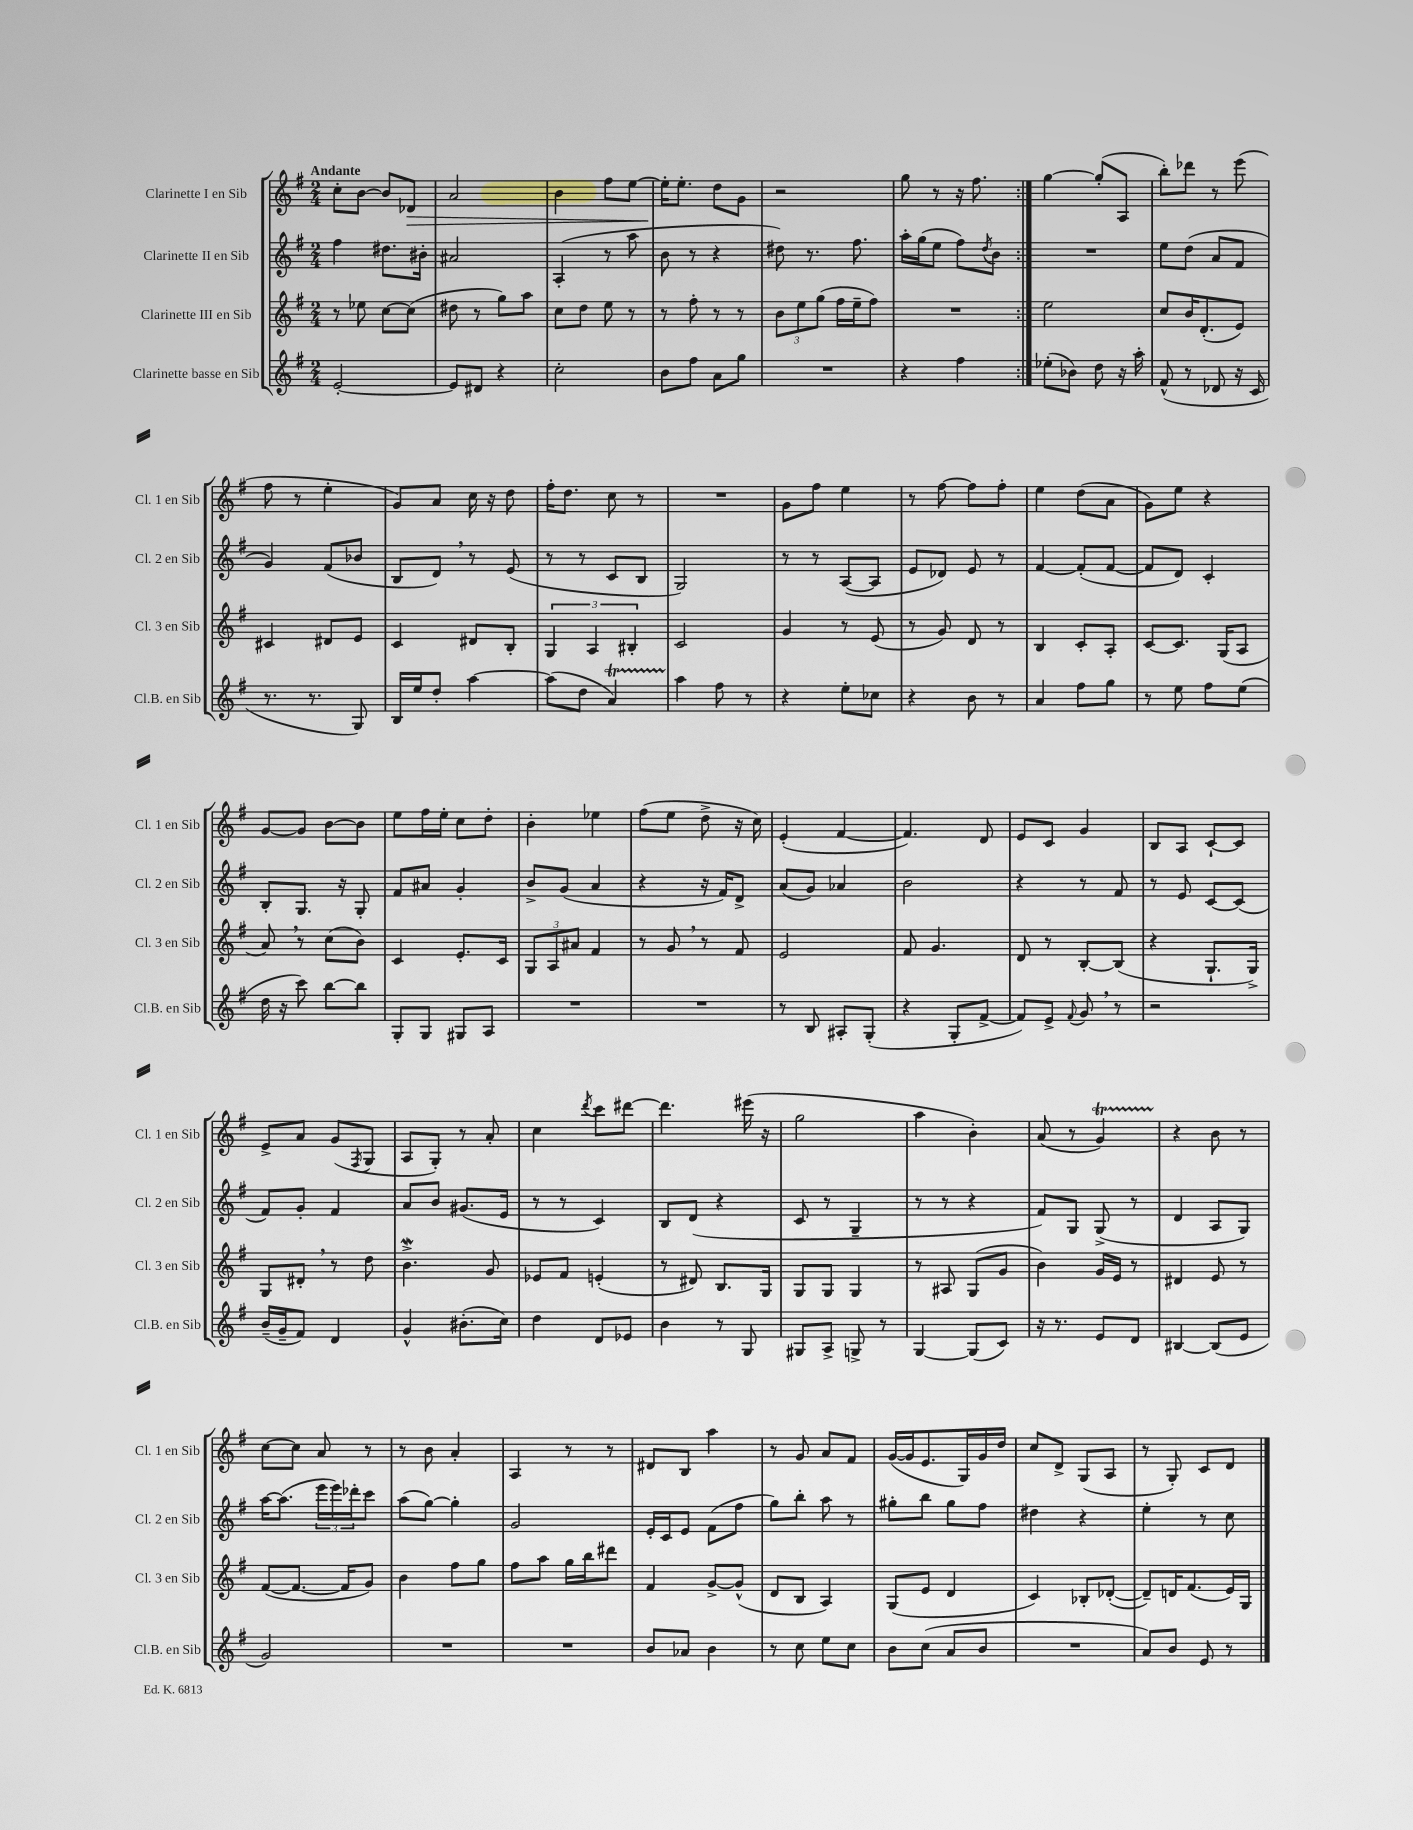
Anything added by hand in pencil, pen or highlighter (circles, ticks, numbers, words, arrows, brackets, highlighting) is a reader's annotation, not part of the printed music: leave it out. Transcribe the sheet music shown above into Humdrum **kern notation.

**kern	**kern	**kern	**kern
*staff4	*staff3	*staff2	*staff1
*clefG2	*clefG2	*clefG2	*clefG2
*k[f#]	*k[f#]	*k[f#]	*k[f#]
*M2/4	*M2/4	*M2/4	*M2/4
[2e'/	8r	4ff#\	8cc'\L
.	8ee-\	.	[8b\J
.	[8cc\L	8.dd#\L	8b/]L
.	(8cc\]J	.	8d-/J
.	.	16b#'\Jk	.
=	=	=	=
8e/]L	8dd#\	2a#/	2a/
8d#/J	8r	.	.
4r	8gg\L)	.	.
.	8aa\J	.	.
=	=	=	=
2cc'\	8cc\L	(4A'/	4b\
.	8dd\J	.	.
.	8ee\	8r	8ff#\L
.	8r	8aa\	[8ee\J
=	=	=	=
8b\L	8r	8b\	16ee'\]LK
.	.	.	8.ee'\J
8ff#\J	8ff#'\	8r	.
8a\L	8r	4r	8dd\L
8gg\J	8r	.	8g\J
=	=	=	=
2r	12b\L	8dd#\)	2r
.	12ee\	.	.
.	.	8.r	.
.	(12gg\J	.	.
.	16ff#\LL	.	.
.	16ee~\J	8.ff#\	.
.	8ff#\J)	.	.
=	=	=	=
4r	2r	16aa'\LL	8gg\
.	.	(16gg\J	.
.	.	8ee\J	8r
4ff#\	.	8ff#\L)	16r
.	.	.	8.ff#\
.	.	8qdd/	.
.	.	8b\J	.
=:|!	=:|!	=:|!	=:|!
(8ee-'\L	2ee\	2r	[4gg\
8b-\J)	.	.	.
8dd\	.	.	(8gg'/]L
16r	.	.	8A/J
16aa'\	.	.	.
=	=	=	=
(8f#^^/	8cc/L	8ee\L	8bb'\L)
8r	16b/K	(8dd\J	8ddd-\J
.	(8.d'/	.	.
8d-/	.	8a/L	8r
16r	8e/J)	8f#/J	(8eee\
16c/	.	.	.
=	=	=	=
8.r	4c#/	4g/)	8ff#\
.	.	.	8r
8.r	.	.	.
.	8d#/L	(8f#/L	4ee'\
8G/)	8e/J	8b-/J	.
=	=	=	=
16B/LL	4c/	8B/L	8g/L)
16ee/J	.	.	.
8dd'/J	.	8d/J)	8a/J
[4aa\	8d#/L	8r	16cc\
.	.	.	16r
.	8B'/J	(8e/	8dd\
=	=	=	=
(8aa\]L	6G/	8r	16ff#'\LK
.	.	.	8.dd\J
8dd\J	.	8r	.
.	6A/	.	.
4a/)	.	8c/L	8cc\
.	6B#'/	.	.
.	.	8B/J	8r
=	=	=	=
4aa\	2c/	2G/)	2r
8ff#\	.	.	.
8r	.	.	.
=	=	=	=
4r	4g/	8r	8g\L
.	.	8r	8ff#\J
8ee'\L	8r	([8A/L	4ee\
8cc-\J	(8e/	8A/]J	.
=	=	=	=
4r	8r	8e/L	8r
.	8g/)	8d-/J)	[8ff#\
8b\	8d/	8e/	8ff#\]L
8r	8r	8r	8ff#'\J
=	=	=	=
4a/	4B/	[4f#/	4ee\
8ff#\L	8c'/L	(8f#'/]L	(8dd\L
8gg\J	8A'/J	[8f#/J	8a\J
=	=	=	=
8r	[8c/L	8f#/]L	8g\L)
8ee\	8.c/]J	8d/J)	8ee\J
8ff#\L	.	4c'/	4r
.	(16G/LK	.	.
(8ee\J	8A/J	.	.
=	=	=	=
16dd\	8a/)	8B'/L	[8g/L
16r	.	.	.
8ccc\)	8r	8.G/J	8g/]J
[8bb\L	(8cc\L	.	[8b\L
.	.	16r	.
8bb\]J	8b\J)	8G'/	8b\]J
=	=	=	=
8G'/L	4c/	8f#/L	8ee\L
8G/J	.	8a#/J	16ff#\L
.	.	.	16ee'\JJ
8G#/L	8.e'/L	4g'/	8cc\L
8A/J	.	.	8dd'\J
.	16c/Jk	.	.
=	=	=	=
2r	12G/L	8b^/L	4b'\
.	12A/	.	.
.	.	(8g/J	.
.	12a#/J	.	.
.	4f#/	4a/	4ee-\
=	=	=	=
2r	8r	4r	(8ff#\L
.	8g/	.	8ee\J
.	8r	16r	8dd^\
.	.	16f#/LK)	.
.	8f#/	8d^/J	16r
.	.	.	16cc\)
=	=	=	=
8r	2e/	(8a/L	(4e'/
8B/	.	8g/J)	.
8A#'/L	.	4a-/	[4f#/
(8G'/J	.	.	.
=	=	=	=
4r	8f#/	2b\	4.f#/])
.	4.g/	.	.
8G'/L	.	.	.
[8f#^/J	.	.	8d/
=	=	=	=
8f#/]L)	8d/	4r	8e/L
8e^/J	8r	.	8c/J
8qqf#/	.	.	.
8g/	[8B'/L	8r	4g/
8r	(8B/]J	8f#/	.
=	=	=	=
2r	4r	8r	8B/L
.	.	8e/	8A/J
.	8.G`/L	[8c/L	[8c`/L
.	.	(8c/]J	8c/]J
.	16G^/Jk)	.	.
=	=	=	=
(16b~/LL	8G/L	8f#/L)	8e^/L
16g~/J	.	.	.
8f#/J)	8d#'/J	8g'/J	8a/J
4d/	8r	4f#/	(8g/L
.	.	.	8qF#/
.	8dd\	.	8G/J
=	=	=	=
4g^^/	4.b^\	8a/L	8A/L
.	.	8b/J	8G'/J)
(8.b#'\L	.	(8.g#/L	8r
.	8g/	.	8a'/
16cc\Jk)	.	16e/Jk	.
=	=	=	=
4dd\	8e-/L	8r	4cc\
.	8f#/J	8r	.
.	.	.	8qddd/
8d/L	(4e'/	4c/)	8ccc\L
8e-/J	.	.	[8ddd#\J
=	=	=	=
4b\	8r	8B/L	4.ddd#\]
.	8d#/)	(8d/J	.
8r	8.B/L	4r	.
8G/	.	.	(16eee#\
.	16G/Jk	.	16r
=	=	=	=
8G#/L	8G/L	8c/	2gg\
8A^/J	8G/J	8r	.
8G^/	4G/	4G~/	.
8r	.	.	.
=	=	=	=
[4G/	8r	8r	4aa\
.	8A#/	8r	.
(8G/]L	(8G/L	4r	4b'\)
8c/J)	8g/J	.	.
=	=	=	=
16r	4b\)	8f#/L)	(8a/
8.r	.	.	.
.	.	8G/J	8r
8e/L	16g/LL	(8G^/	4g/)
.	16e/JJ	.	.
8d/J	8r	8r	.
=	=	=	=
[4B#/	4d#/	4d/	4r
(8B#/]L	8e/	8A/L	8b\
8e/J	8r	8G/J)	8r
=	=	=	=
2g/)	([8f#/L	[16aa\LK	[8cc\L
.	.	(8.aa\]J	.
.	8.f#/_J	.	8cc\]J
.	.	24eee\LL	8a/
.	.	24eee\)	.
.	16f#/]LK	.	.
.	.	24ddd-'\J	.
.	8g/J)	8ccc\J	8r
=	=	=	=
2r	4b\	(8aa\L	8r
.	.	[8gg\J)	8b\
.	8ff#\L	4gg'\]	4a'/
.	8gg\J	.	.
=	=	=	=
2r	8ff#\L	2g/	4A/
.	8aa\J	.	.
.	16gg\LL	.	8r
.	16bb\J	.	.
.	8ddd#\J	.	8r
=	=	=	=
8b/L	4f#/	16e'/LL	8d#/L
.	.	16c/J	.
8a-/J	.	8e/J	8B/J
4b\	[8g^/L	(8f#\L	4aa\
.	(8g^^/]J	8ff#\J	.
=	=	=	=
8r	8d/L	8gg\L)	8r
8cc\	8B/J	8bb'\J	8g/
8ee\L	4A/)	8aa\	8a/L
8cc\J	.	8r	8f#/J
=	=	=	=
8b\L	(8G/L	8gg#'\L	([16g/LL
.	.	.	16g/]J
(8cc\J	8e/J	8bb\J	8.e/
8a/L	4d/	8gg#\L	.
.	.	.	16G/L)
8b/J	.	8ff#\J	16g/
.	.	.	16dd/JJ
=	=	=	=
2r	4c/)	4dd#\	8cc/L
.	.	.	8d^/J
.	8B-'/L	4r	(8G/L
.	([8d-'/J	.	8A/J
=	=	=	=
8a/L)	8d-~/]L)	4ee'\	8r
8b/J	16d/K	.	8G'/)
.	(8.f#/	.	.
8e/	.	8r	8c/L
8r	16e/L)	8cc\	8d/J
.	16G/JJ	.	.
==	==	==	==
*-	*-	*-	*-
